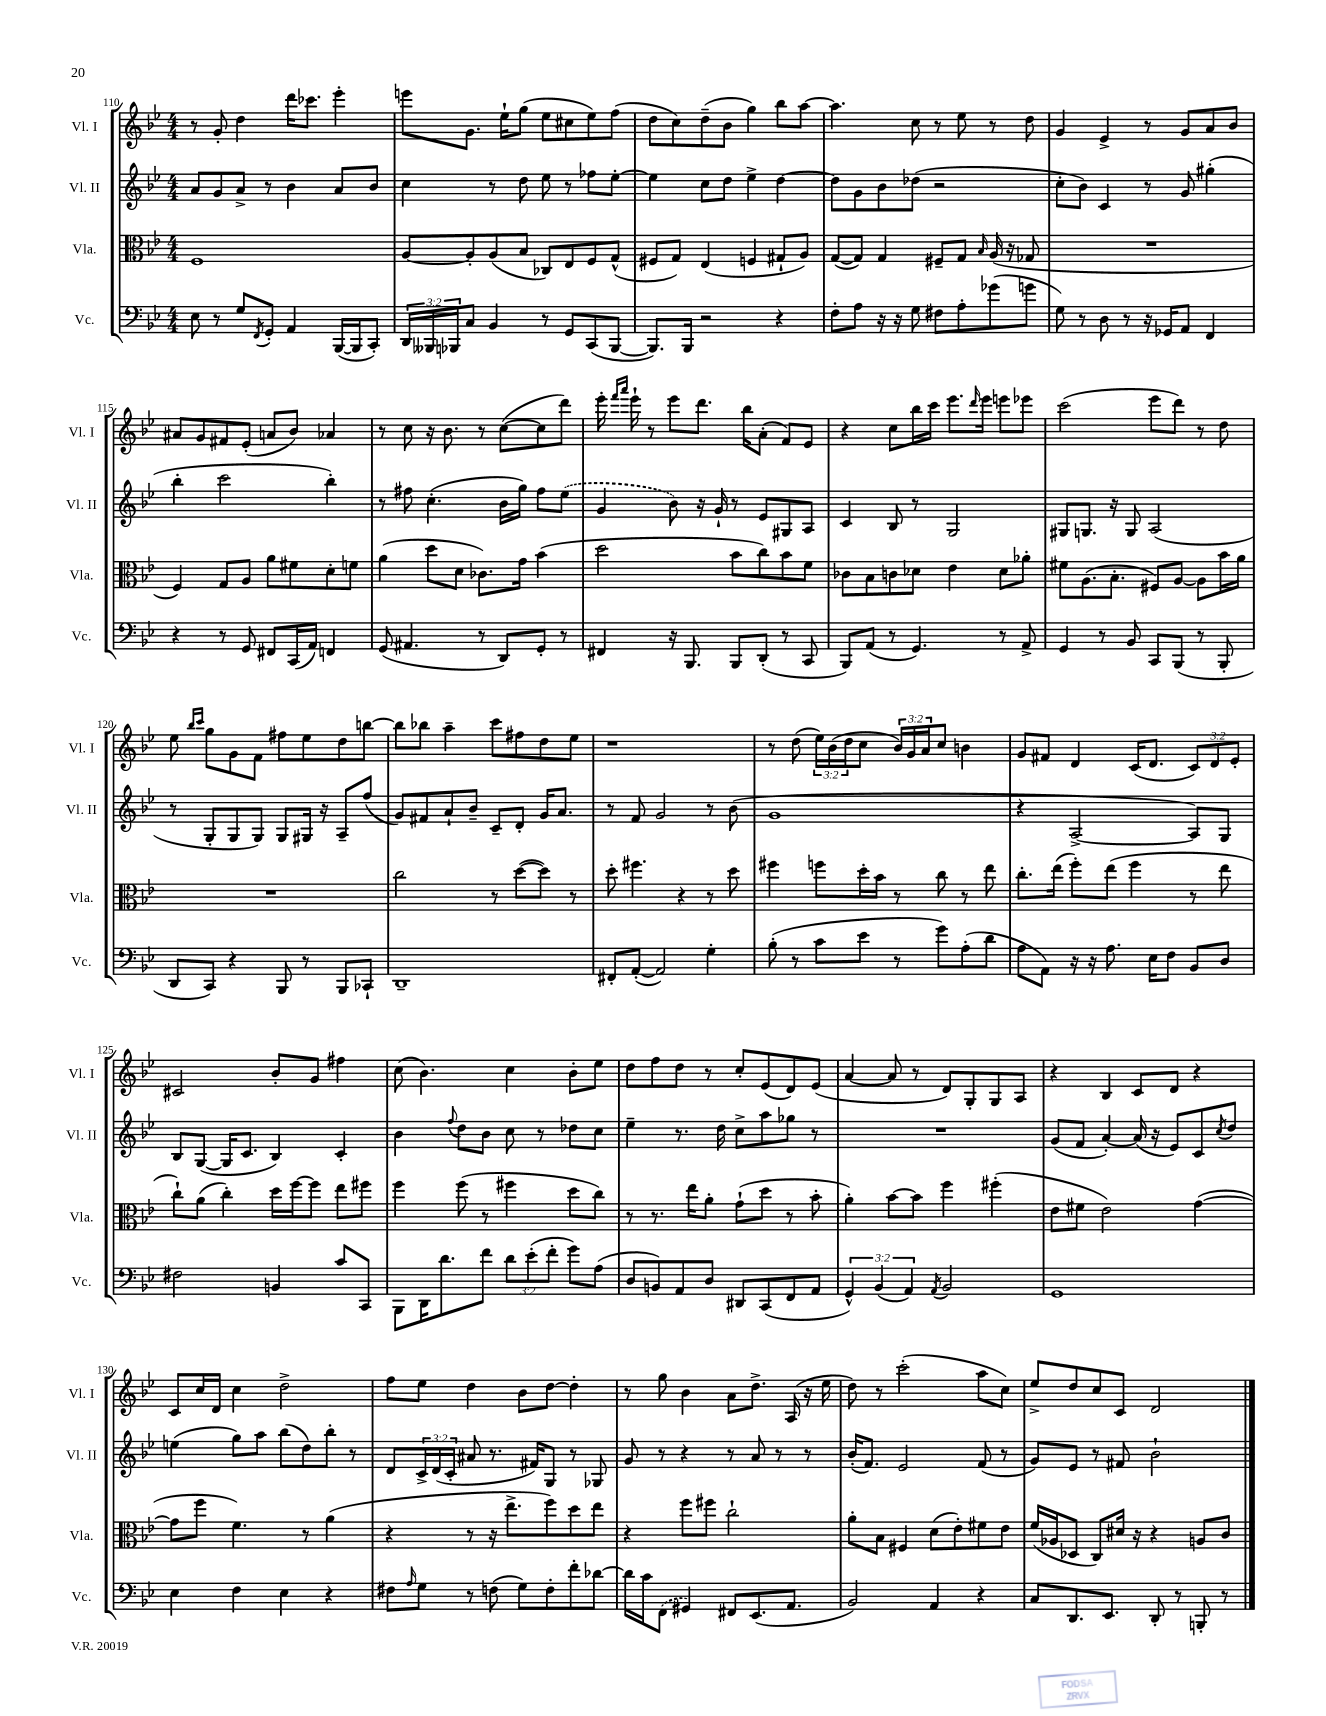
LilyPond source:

<<
\new StaffGroup <<
\new Staff = "s0" \with { instrumentName = "Vl. I" shortInstrumentName = "Vl. I" } {
    \clef treble \key bes \major \numericTimeSignature \time 4/4 \override Staff.TupletNumber.text = #tuplet-number::calc-fraction-text
    r8 g'8-. d''4 d'''16 ces'''8. ees'''4-. |
    e'''8 g'8. ees''16-! g''8( ees''8 cis''8 ees''8) f''8( |
    d''8 c''8) d''8--( bes'8 g''4) bes''8 a''8~ |
    a''4. c''8 r8 ees''8 r8 d''8 |
    g'4 ees'4-> r8 g'8 a'8 bes'8 |
    ais'8 g'8 fis'8 ees'8-.( a'8 bes'8) aes'4 |
    r8 c''8 r16 bes'8. r8 c''8~( c''8 d'''8) |
    ees'''16-. \grace { f'''16 a'''16 } ees'''16-! r8 ees'''8 d'''8. bes''16 a'8-.( f'8) ees'8 |
    r4 c''8 bes''16 c'''16 ees'''8. \grace { d'''16 } ees'''16 e'''8 ees'''8 |
    c'''2( ees'''8 d'''8) r8 d''8 |
    ees''8 \grace { bes''16 c'''16 } g''8 g'8 f'8 fis''8 ees''8 d''8 b''8~ |
    b''8 bes''8 a''4-- c'''8 fis''8 d''8 ees''8 |
    r1 |
    r8 d''8( \tuplet 3/2 { ees''16) bes'16( d''16 } c''8 \tuplet 3/2 { bes'16) g'16 a'16 } c''8 b'4 |
    g'8 fis'8 d'4 c'16( d'8. \tuplet 3/2 { c'8) d'8 ees'8-. } |
    cis'2 bes'8-. g'8 fis''4 |
    c''8( bes'4.) c''4 bes'8-. ees''8 |
    d''8 f''8 d''8 r8 c''8-. ees'8( d'8) ees'8( |
    a'4~ a'8 r8 d'8) g8-. g8 a8 |
    r4 bes4 c'8 d'8 r4 |
    c'8 c''16 d'16 c''4 d''2-> |
    f''8 ees''8 d''4 bes'8 d''8~ d''4-. |
    r8 g''8 bes'4 a'8 d''8.-> a16( r16 ees''16 |
    d''8) r8 c'''2-.( a''8 c''8) |
    ees''8-> d''8 c''8 c'8 d'2 \bar "|." |
}
\new Staff = "s1" \with { instrumentName = "Vl. II" shortInstrumentName = "Vl. II" } {
    \clef treble \key bes \major \numericTimeSignature \time 4/4 \override Staff.TupletNumber.text = #tuplet-number::calc-fraction-text
    a'8 g'8 a'8-> r8 bes'4 a'8 bes'8 |
    c''4 r8 d''8 ees''8 r8 fes''8 ees''8~-. |
    ees''4 c''8 d''8 ees''4-> d''4~ |
    d''8 g'8 bes'8 des''8( r2 |
    c''8-. bes'8) c'4 r8 g'8 gis''4-.( |
    bes''4-. c'''2 bes''4-.) |
    r8 fis''8 c''4.-.( bes'16 g''16) fis''8 \once \slurDashed ees''8( |
    g'4 bes'8) r16 g'16-! r8 ees'8 gis8 a8 |
    c'4 bes8 r8 g2 |
    gis8 g8. r16 g8 a2( |
    r8 g8-. g8 g8) g8 gis16 r16 a8-- f''8( |
    g'8) fis'8 a'8-! bes'8-- c'8-- d'8-. g'16 a'8. |
    r8 f'8 g'2 r8 bes'8( |
    g'1 |
    r4 a2~-> a8) g8 |
    bes8 g8~( g16 c'8. bes4) c'4-. |
    bes'4 \appoggiatura { f''8 } d''8 bes'8 c''8 r8 des''8 c''8 |
    ees''4-- r8. d''16 c''8-> a''8 ges''8 r8 |
    R1 |
    g'8( f'8 a'4~-.) a'16( r16 ees'8) c'8 \acciaccatura { c''8 } d''8 |
    e''4( g''8) a''8 bes''8( d''8) bes''8-. r8 |
    d'8 \tuplet 3/2 { c'16-> d'16( c'16-. } ais'8 r8. fis'16) g8 r8 ges8 |
    g'8 r8 r4 r8 a'8 r8 r8 |
    bes'16-.( f'8.) ees'2 f'8( r8 |
    g'8) ees'8 r8 fis'8 bes'2-! \bar "|." |
}
\new Staff = "s2" \with { instrumentName = "Vla." shortInstrumentName = "Vla." } {
    \clef alto \key bes \major \numericTimeSignature \time 4/4
    f1 |
    a8~ a8-. a8( bes8 ces8) ees8 f8 g8-^( |
    fis8 g8) ees4( f4 gis8-! a8) |
    g8~( g8) g4 fis8-- g8 \grace { bes16 } a16( r16 ges8 |
    R1 |
    f4) g8 a8 a'8 fis'8 d'8-. f'8 |
    a'4( d''8 d'8 ces'8.) g'16 bes'4( |
    d''2 bes'8 c''8) bes'8 f'8 |
    ces'8 bes8 c'8 des'8 ees'4 des'8 aes'8-. |
    fis'8 a8.( bes8.-. fis8) a8~ a8 bes'16 a'16 |
    R1 |
    c''2 r8 d''8~( d''8) r8 |
    d''8-. fis''4. r4 r8 d''8 |
    fis''4 f''8 d''16-. bes'16 r8 c''8 r8 ees''8 |
    c''8.-. ees''16( f''8-.) ees''8( f''4 r8 ees''8 |
    c''8-!) a'8( c''4-.) d''16 f''16~ f''8 ees''8 fis''8 |
    f''4 f''8( r8 fis''4 d''8 c''8) |
    r8 r8. ees''16 a'8-. g'8-!( d''8 r8 bes'8-. |
    a'4-.) bes'8~ bes'8 f''4 fis''4-.( |
    ees'8 fis'8 ees'2) g'4~( |
    g'8 f''8 f'4.) r8 a'4( |
    r4 r8 r16 ees''8.-> f''8) d''8 ees''8 |
    r4 f''8 fis''8 c''2-! |
    a'8-. bes8 fis4 d'8( ees'8-.) fis'8 ees'8 |
    f'16( aes16 des8 c8) dis'16 r16 r4 a8 c'8 \bar "|." |
}
\new Staff = "s3" \with { instrumentName = "Vc." shortInstrumentName = "Vc." } {
    \clef bass \key bes \major \numericTimeSignature \time 4/4 \override Staff.TupletNumber.text = #tuplet-number::calc-fraction-text
    ees8 r8 g8 \acciaccatura { f,8 } g,8-. a,4 bes,,16~( bes,,16 c,8-.) |
    \tuplet 3/2 { d,16 beses,,16 bes,,16 } c8 bes,4 r8 g,8 c,8( bes,,8~ |
    bes,,8.) bes,,16 r2 r4 |
    f8-. a8 r16 r16 g8 fis8 a8-. ges'8( g'8 |
    g8) r8 d8 r8 r16 ges,16 a,8 f,4 |
    r4 r8 g,8 fis,8 c,16( a,16) f,4 |
    g,8( ais,4. r8 d,8) g,8-. r8 |
    fis,4 r16 bes,,8. bes,,8 d,8-.( r8 c,8 |
    bes,,8) a,8( r8 g,4.) r8 a,8-> |
    g,4 r8 bes,8 c,8 bes,,8( r8 bes,,8-. |
    d,8 c,8) r4 bes,,8 r8 bes,,8 ces,8-! |
    d,1-- |
    fis,8-. a,8~-.( a,2) g4-. |
    bes8-.( r8 c'8 ees'8 r8 g'8) a8-.( d'8 |
    a8 a,8) r16 r16 a8. ees16 f8 bes,8 d8 |
    fis2 b,4 c'8 c,8 |
    bes,,8 d,16 d'8. f'8 \tuplet 3/2 { d'8 ees'8-.( f'8-. } g'8) a8( |
    d8 b,8) a,8 d8 dis,8 c,8( f,8 a,8 |
    \tuplet 3/2 { g,4-^) bes,4( a,4) } \acciaccatura { a,8 } bes,2 |
    g,1 |
    ees4 f4 ees4 r4 |
    fis8 \grace { a16 } g8 r8 f8( g8) f8-. f'8-. des'8~ |
    des'16 c'16 \once \slurDashed f,8( gis,4) fis,8 ees,8.( a,8. |
    bes,2) a,4 r4 |
    c8 d,8. ees,8. d,8-. r8 b,,8-. r8 \bar "|." |
}
>>
>>
\layout { \context { \Score currentBarNumber = #110 } }
